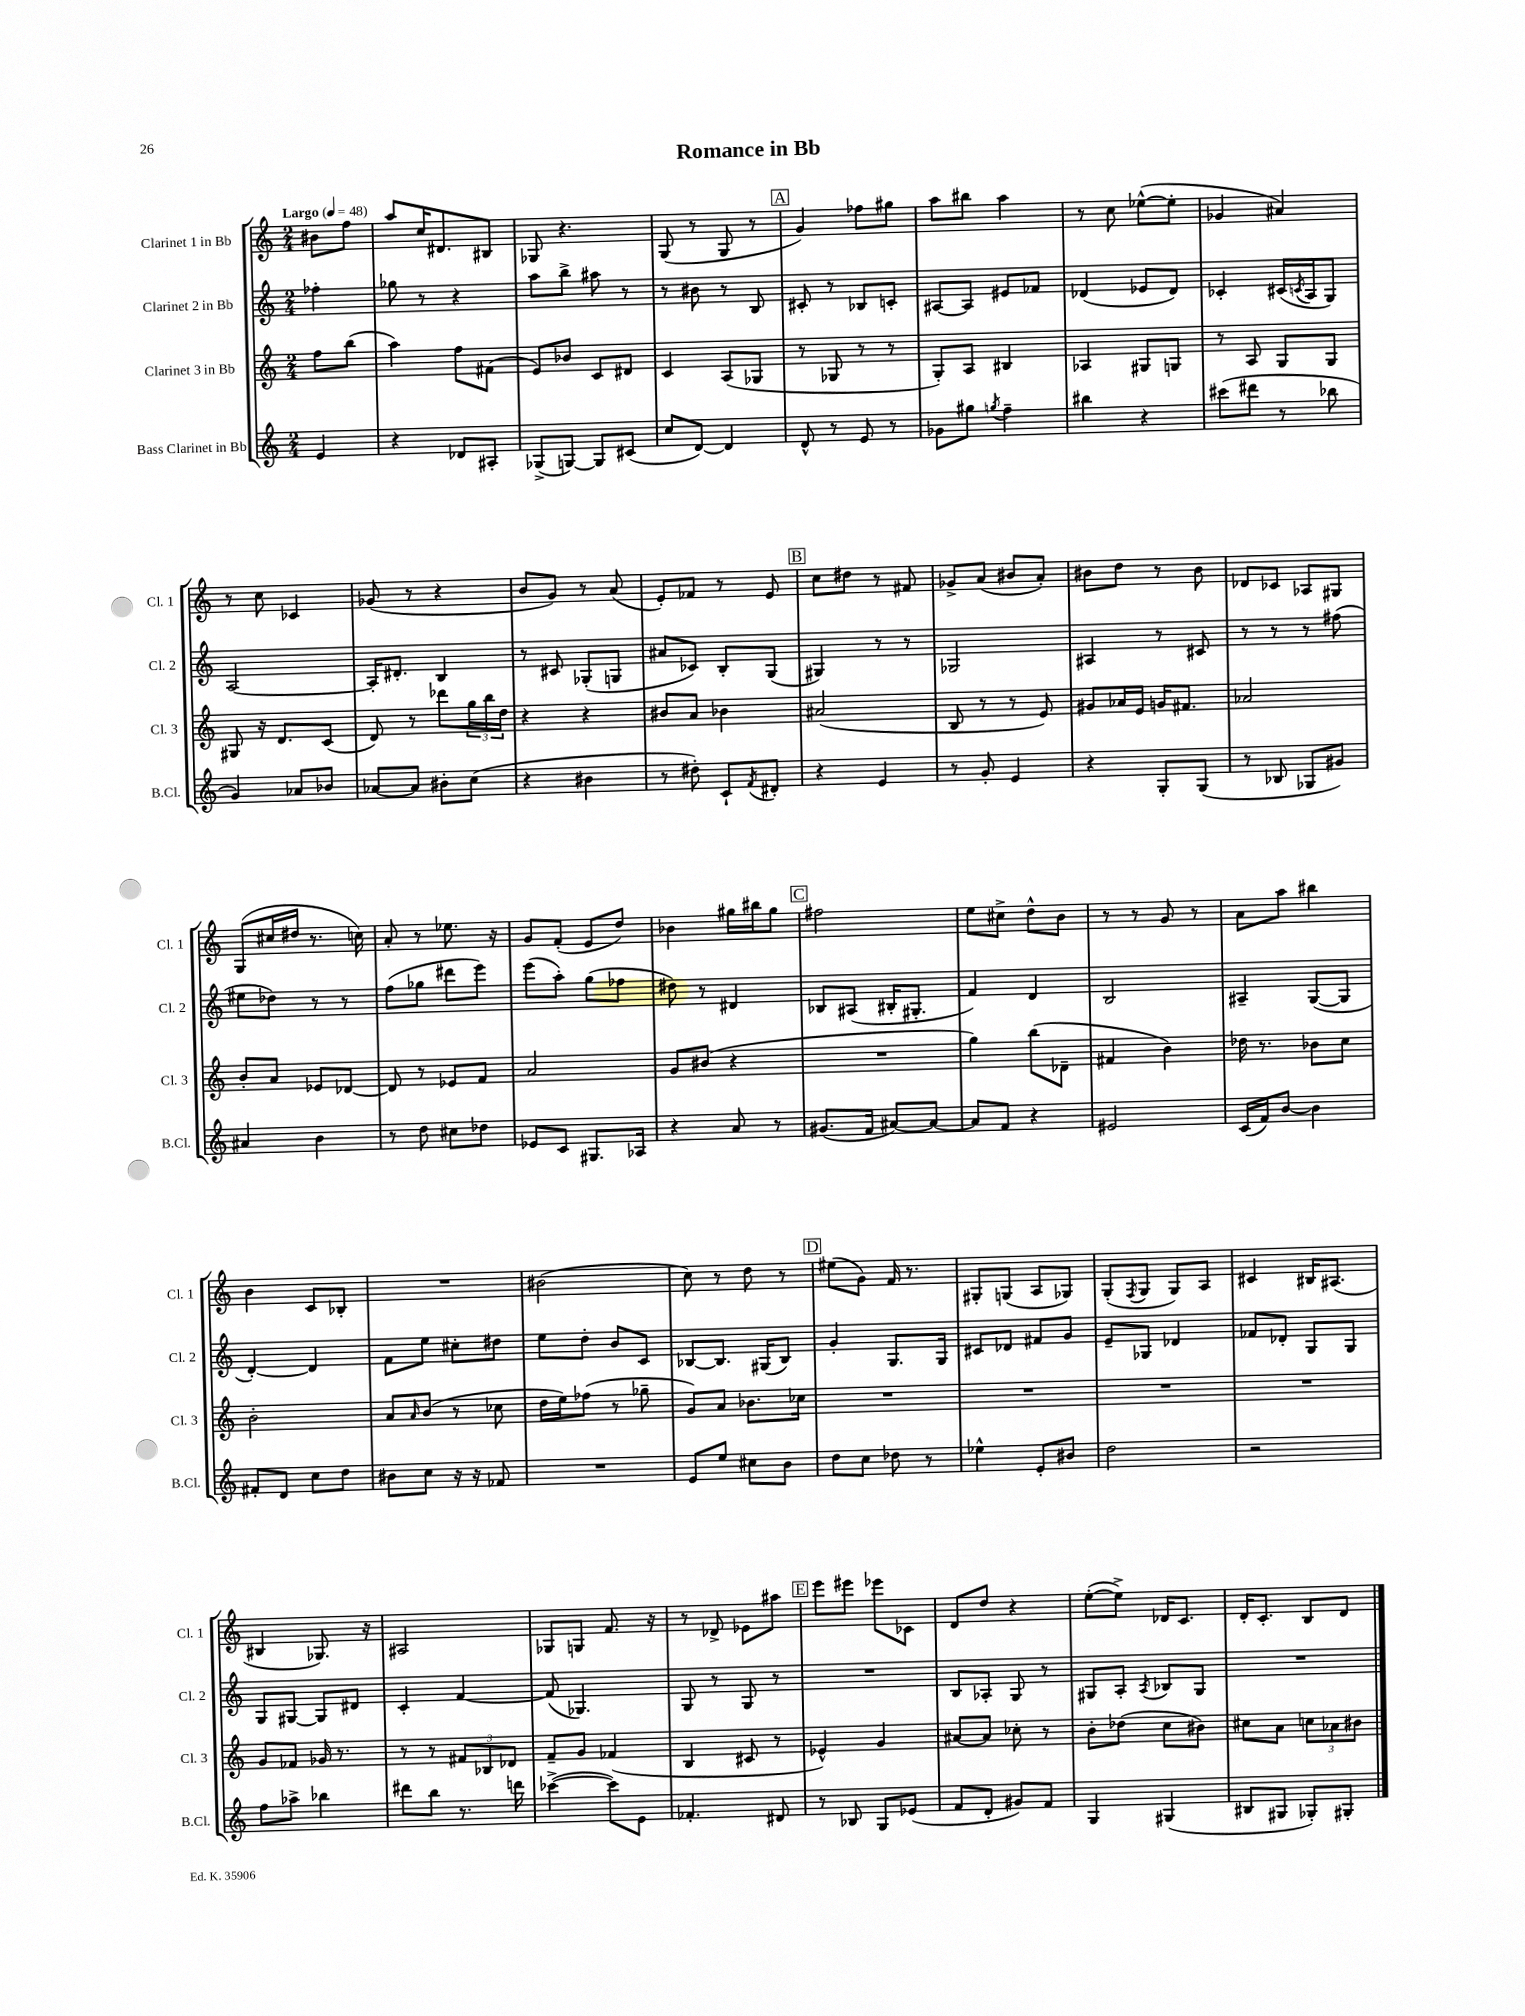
\header { title = "Romance in Bb" }
<<
\new StaffGroup <<
\new Staff = "s0" \with { instrumentName = "Clarinet 1 in Bb" shortInstrumentName = "Cl. 1" } {
    \clef treble \key c \major \numericTimeSignature \time 2/4 \partial 4 \tempo "Largo" 4 = 48
    bis'8 f''8 |
    a''8 c''16 dis'8. bis8 |
    ges8 r4. |
    g8( r8 g8 r8 |
    \mark \markup { \box "A" } g'4) fes''8 gis''8 |
    a''8 bis''8 a''4 |
    r8 c''8 ees''8~-^( ees''8-. |
    ges'4 ais'4) |
    r8 c''8 ces'4 |
    ges'8( r8 r4 |
    b'8 g'8) r8 a'8( |
    e'8-.) fes'8 r8 e'8 |
    \mark \markup { \box "B" } c''8 dis''8 r8 fis'8 |
    ges'8-> a'8( bis'8 a'8-.) |
    bis'8 d''8 r8 bis'8 |
    des'8 ces'8 aes8 gis8 |
    g8( cis''16 dis''16 r8. c''16) |
    a'8-. r8 ees''8. r16 |
    g'8 f'8-.( e'8 d''8) |
    bes'4 gis''16 bis''16 gis''8 |
    \mark \markup { \box "C" } fis''2 |
    e''8 cis''8-> d''8-^ b'8 |
    r8 r8 g'8 r8 |
    a'8 a''8 bis''4 |
    b'4 c'8 bes8-. |
    R2 |
    bis'2( |
    c''8) r8 d''8 r8 |
    \mark \markup { \box "D" } eis''8( g'8) f'16 r8. |
    gis8-. g8( a8 ges8) |
    g8-.( \acciaccatura { f8 } g8 g8) a8 |
    cis'4 bis16 ais8.( |
    bis4 ges8.) r16 |
    ais2 |
    ges8 g8 f'8. r16 |
    r8 des'8-> ees'8 ais''8 |
    \mark \markup { \box "E" } e'''8 eis'''8 ees'''8 ces'8 |
    d'8 d''8 r4 |
    e''8~-.( e''8->) des'16 c'8. |
    d'16-. c'8.-. b8 d'8 \bar "|." |
}
\new Staff = "s1" \with { instrumentName = "Clarinet 2 in Bb" shortInstrumentName = "Cl. 2" } {
    \clef treble \key c \major \numericTimeSignature \time 2/4 \partial 4
    fes''4-. |
    ges''8 r8 r4 |
    a''8 b''8-> ais''8 r8 |
    r8 bis'8 r8 b8 |
    \mark \markup { \box "A" } cis'8-. r8 bes8 c'8-. |
    ais8~ ais8 eis'8 fes'8 |
    des'4( ees'8 des'8) |
    ces'4-. cis'16( \acciaccatura { c'8 } a16 g8) |
    a2~ |
    a16-. dis'8.-. b4 |
    r8 cis'8 ges8-.( g8 |
    ais'8 ces'8) b8-. g8( |
    \mark \markup { \box "B" } gis4) r8 r8 |
    ges2 |
    ais4 r8 cis'8 |
    r8 r8 r8 fis''8( |
    eis''8 des''8) r8 r8 |
    f''8( ges''8 dis'''8 e'''8) |
    e'''8( a''8-.) g''8( fes''8 |
    dis''8) r8 dis'4 |
    \mark \markup { \box "C" } bes8 ais8( bis16-. gis8.-. |
    f'4) d'4 |
    b2 |
    ais4-- g8~( g8 |
    d'4~-.) d'4 |
    f'8 e''8 cis''8-. dis''8 |
    e''8 d''8-. b'8 c'8 |
    bes8~ bes8. gis16( bes8) |
    \mark \markup { \box "D" } g'4-. g8. g16 |
    cis'8 des'8 fis'8 g'8 |
    e'8-- ges8 des'4 |
    fes'8 des'8-. g8 g8 |
    g8 gis8~ gis8 dis'8 |
    c'4-. f'4~ |
    f'8( ges4.) |
    g8 r8 g8 r8 |
    \mark \markup { \box "E" } R2 |
    b8 aes8-. g8 r8 |
    gis8 a8-. \acciaccatura { a8 } bes8 gis8 |
    R2 \bar "|." |
}
\new Staff = "s2" \with { instrumentName = "Clarinet 3 in Bb" shortInstrumentName = "Cl. 3" } {
    \clef treble \key c \major \numericTimeSignature \time 2/4 \partial 4
    f''8 b''8( |
    a''4) f''8 fis'8( |
    e'8) bes'8 c'8 dis'8 |
    c'4 a8( ges8 |
    \mark \markup { \box "A" } r8 ges8 r8 r8 |
    g8-.) a8 bis4 |
    aes4 gis8 g8 |
    r8 a8 g8 g8 |
    gis8 r16 d'8. c'8( |
    d'8) r8 des'''8 \tuplet 3/2 { g''16 b''16 d''16 } |
    r4 r4 |
    bis'8 a'8 bes'4 |
    \mark \markup { \box "B" } ais'2( |
    b8 r8 r8 e'8) |
    gis'8 aes'16 e'16 g'16 fis'8. |
    aes'2 |
    b'8-. a'8 ees'8 des'8~ |
    des'8 r8 ees'8 f'8 |
    a'2 |
    g'8 bis'8( r4 |
    \mark \markup { \box "C" } R2 |
    g''4) b''8( des'8-- |
    fis'4 b'4) |
    des''16 r8. bes'8 c''8 |
    b'2-. |
    a'8 \grace { a'16 } b'8( r8 ces''8 |
    d''16 e''16) fes''8( r8 ges''8-- |
    g'8) a'8 bes'8. ces''16 |
    \mark \markup { \box "D" } R2 |
    R2 |
    R2 |
    R2 |
    g'8 fes'8 ges'16 r8. |
    r8 r8 \tuplet 3/2 { fis'8 bes8 des'8 } |
    f'8-- g'8 fes'4( |
    b4 cis'8 r8 |
    \mark \markup { \box "E" } ees'4-^) g'4 |
    ais'8~ ais'8 ces''8-. r8 |
    b'8-. des''8( c''8 bis'8) |
    cis''8 a'8 \tuplet 3/2 { c''8 aes'8 bis'8 } \bar "|." |
}
\new Staff = "s3" \with { instrumentName = "Bass Clarinet in Bb" shortInstrumentName = "B.Cl." } {
    \clef treble \key c \major \numericTimeSignature \time 2/4 \partial 4
    e'4 |
    r4 des'8 ais8-. |
    ges8->( g8~) g8 cis'8( |
    c''8 d'8~) d'4 |
    \mark \markup { \box "A" } d'8-^ r8 e'8 r8 |
    ges'8 gis''8 \acciaccatura { g''8 } f''4-- |
    bis''4 r4 |
    cis'''8( dis'''8 r8 bes''8 |
    g'4) aes'8 bes'8 |
    aes'8~ aes'8 bis'8-. c''8( |
    r4 bis'4 |
    r8 dis''8-.) c'8-! \acciaccatura { f'8 } dis'8-. |
    \mark \markup { \box "B" } r4 e'4 |
    r8 g'8-. e'4 |
    r4 g8-. g8( |
    r8 bes8 ges8 gis'8) |
    ais'4 b'4 |
    r8 d''8 cis''8 des''8 |
    ees'8 c'8 gis8. aes16 |
    r4 a'8 r8 |
    \mark \markup { \box "C" } gis'8.( f'16 ais'8~) ais'8~ |
    ais'8 f'8 r4 |
    eis'2 |
    c'16( f'16) b'8~ b'4 |
    fis'8-. d'8 c''8 d''8 |
    bis'8 c''8 r16 r16 fes'8 |
    R2 |
    e'8 e''8 cis''8 b'8 |
    \mark \markup { \box "D" } d''8 c''8 des''8 r8 |
    ees''4-^ e'8-. bis'8 |
    d''2 |
    r2 |
    f''8 aes''8-> bes''4 |
    dis'''8 b''8 r8. d'''16 |
    ces'''4~->( ces'''8) e'8 |
    fes'4.-. dis'8 |
    \mark \markup { \box "E" } r8 bes8 g8 ees'8( |
    f'8 d'8-. gis'8) f'8 |
    g4 gis4( |
    bis8 gis8 ges8-.) gis8-. \bar "|." |
}
>>
>>
\layout { \context { \Score \remove "Bar_number_engraver" } }
